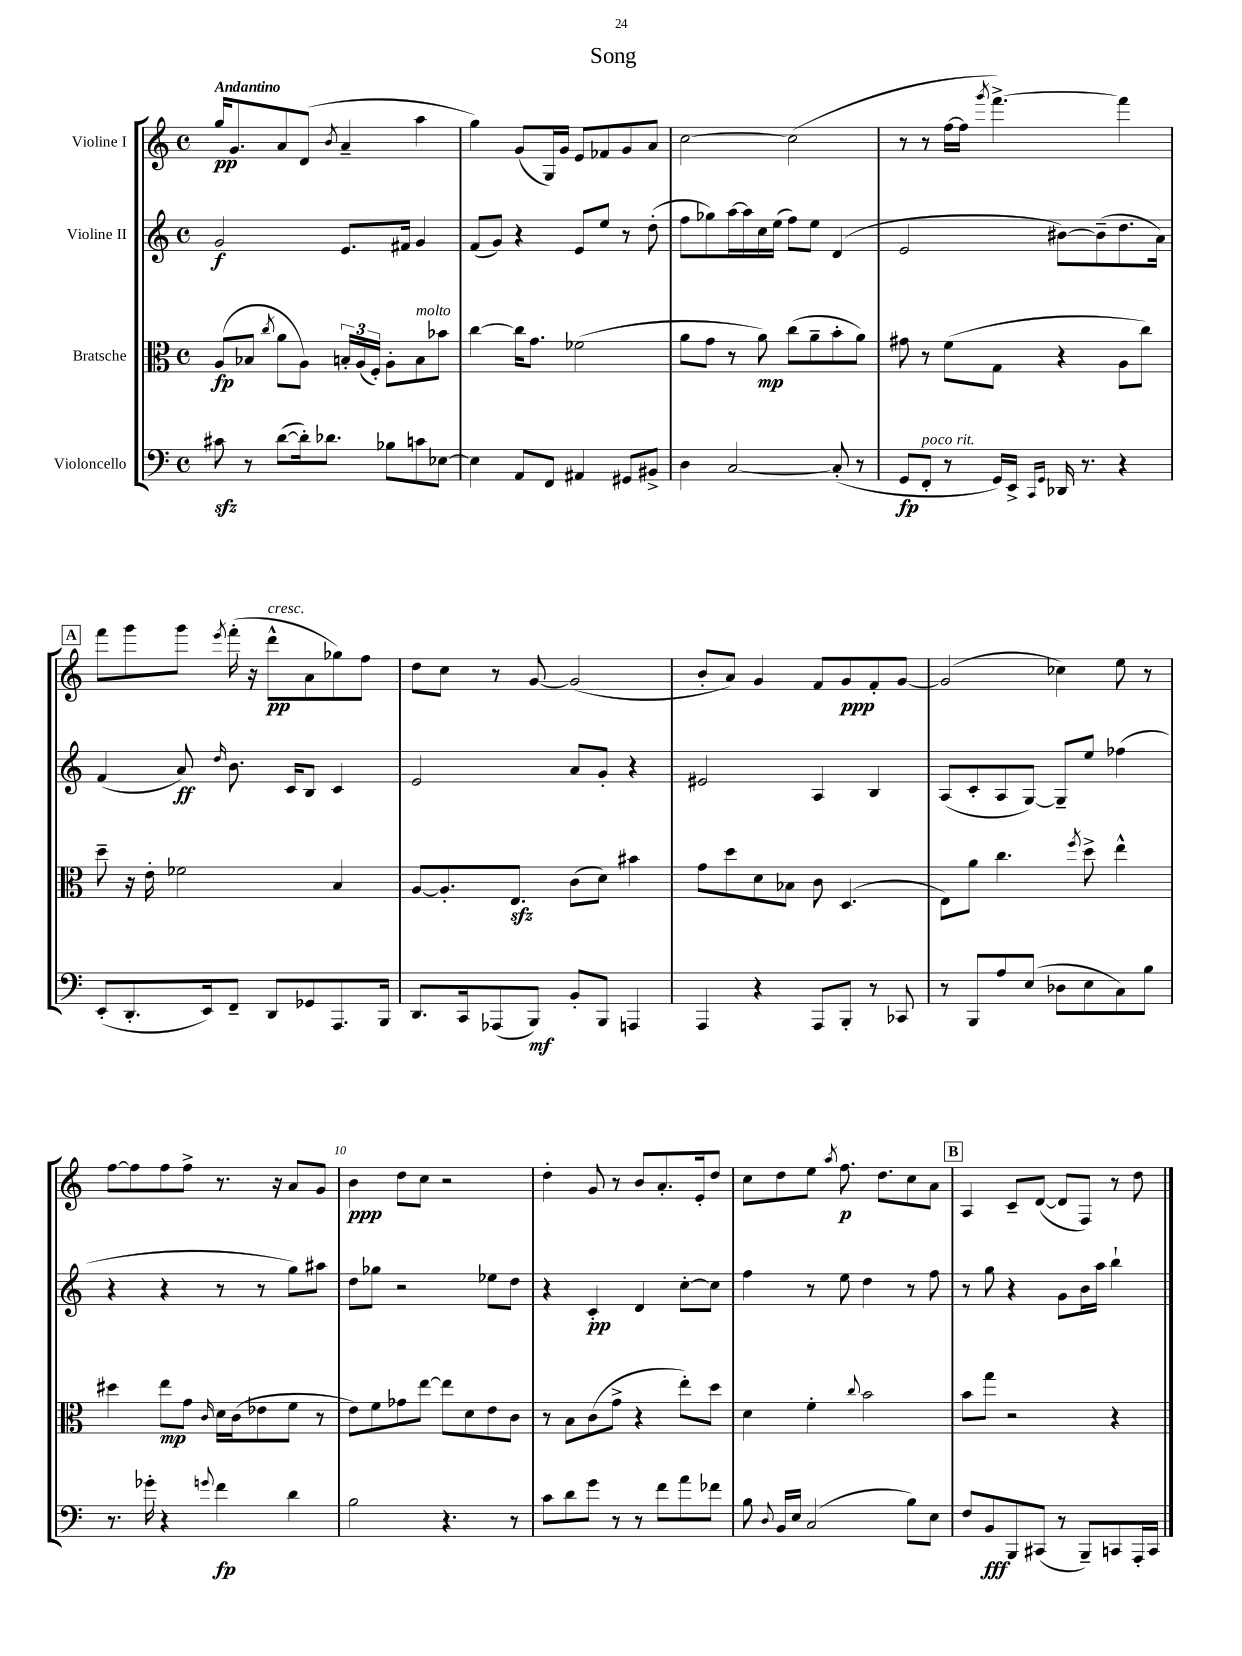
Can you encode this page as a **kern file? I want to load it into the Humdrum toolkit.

**kern	**kern	**kern	**kern
*staff4	*staff3	*staff2	*staff1
*clefF4	*clefC3	*clefG2	*clefG2
*k[]	*k[]	*k[]	*k[]
*M4/4	*M4/4	*M4/4	*M4/4
*met(c)	*met(c)	*met(c)	*met(c)
8c#	(8A	2g	16gg
.	.	.	8.g
8r	8B-	.	.
.	8qcc	.	.
([8d	8a	.	8a
16d'])	8A)	.	(8d
8.d-	.	.	.
.	.	.	8qb
.	24B'	8.e	4a~
.	(24A	.	.
.	24F')	.	.
8B-	8A'	.	.
.	.	16f#	.
8c	8B	4g	4aa
[8E-	8b-	.	.
=	=	=	=
4E-]	[4cc	(8f	4gg)
.	.	8g)	.
8AA	16cc]	4r	(8g
.	8.g	.	.
8FF	.	.	16G)
.	.	.	16g
4AA#	(2f-	8e	8e
.	.	8ee	8f-
8GG#	.	8r	8g
8BB#^	.	(8dd'	8a
=	=	=	=
4D	8a	8ff	[2cc
.	8g	8gg-)	.
[2C	8r	[16aa	.
.	.	16aa]	.
.	8a)	16cc	.
.	.	(16ee	.
.	(8cc	8ff)	(2cc]
.	8a~	8ee	.
(8C']	8b'	(4d	.
8r	8a)	.	.
=	=	=	=
8GG	8g#	2e	8r
8FF'	8r	.	8r
8r	(8f	.	[16ff
.	.	.	16ff]
.	.	.	8qggg
16GG)	8G	.	[4.fff^)
16EE^	.	.	.
16qqCC	.	.	.
16qqGG	.	.	.
16DD-	4r	[8b#)	.
8.r	.	.	.
.	.	(8b#~]	.
4r	8A	8.dd	4fff]
.	8cc)	.	.
.	.	16a)	.
=	=	=	=
(8EE'	8dd~	(4f	8fff
8.DD'	16r	.	8ggg
.	16e'	.	.
.	2f-	8a)	8ggg
16EE)	.	.	.
.	.	16qqdd	8qeee
8FF~	.	8.b	(16fff'
.	.	.	16r
8DD	.	.	8ddd^^
.	.	16c	.
8GG-	.	8B	8a
8.AAA	4B	4c	8gg-)
.	.	.	8ff
16BBB	.	.	.
=	=	=	=
8.DD	[8A	2e	8dd
.	8.A']	.	8cc
16CC	.	.	.
(8AAA-	.	.	8r
.	8.E	.	.
8BBB)	.	.	[8g
8BB'	(8c	8a	(2g]
8BBB	8d)	8g'	.
4AAA	4b#	4r	.
=	=	=	=
4AAA	8g	2e#	8b'
.	8dd	.	8a)
4r	8d	.	4g
.	8B-	.	.
8AAA	8c	4A	8f
8BBB'	(4.D	.	8g
8r	.	4B	8f'
8CC-	.	.	[8g
=	=	=	=
8r	8E)	(8A	(2g]
8BBB	8a	8c'	.
8A	4.cc	8A	.
(8E	.	[8G)	.
8D-	.	8G~]	4cc-)
.	8qff	.	.
8E	8dd^	8ee	.
8C)	4ee^^	(4ff-	8ee
8B	.	.	8r
=	=	=	=
8.r	4dd#	4r	[8ff
.	.	.	8ff]
16g-'	.	.	.
4r	8ee	4r	8ff
.	8g	.	8ff^
8qqg	16qqc	.	.
4f	16d	8r	8.r
.	(16c	.	.
.	8e-	8r	.
.	.	.	16r
4d	8f	8gg)	8a
.	8r	8aa#	8g
=	=	=	=
2B	8e)	8dd	4b
.	8f	8gg-	.
.	8g-	2r	8dd
.	[8ee	.	8cc
4.r	8ee]	.	2r
.	8d	.	.
.	8e	8ee-	.
8r	8c	8dd	.
=	=	=	=
8c	8r	4r	4dd'
8d	8B	.	.
8g	(8c	4c'	8g
8r	8g^	.	8r
8r	4r	4d	8b
8f	.	.	8.a'
8a	8ee')	[8cc'	.
.	.	.	16e'
8f-	8dd	8cc]	8dd
=	=	=	=
8B	4d	4ff	8cc
8qqD	.	.	.
16BB	.	.	8dd
16E	.	.	.
(2C	4f'	8r	8ee
.	.	.	8qaa
.	.	8ee	8.ff
.	8qqcc	.	.
.	2b	4dd	.
.	.	.	8.dd
8B)	.	8r	8cc
8E	.	8ff	8a
=	=	=	=
8F	8b	8r	4A
8BB	8gg	8gg	.
8BBB	2r	4r	8c~
(8CC#	.	.	([8d
8r	.	8g	8d]
8BBB~)	.	16b	8F)
.	.	16aa	.
8CC	4r	4bb`	8r
16AAA'	.	.	8dd
16CC	.	.	.
==	==	==	==
*-	*-	*-	*-
